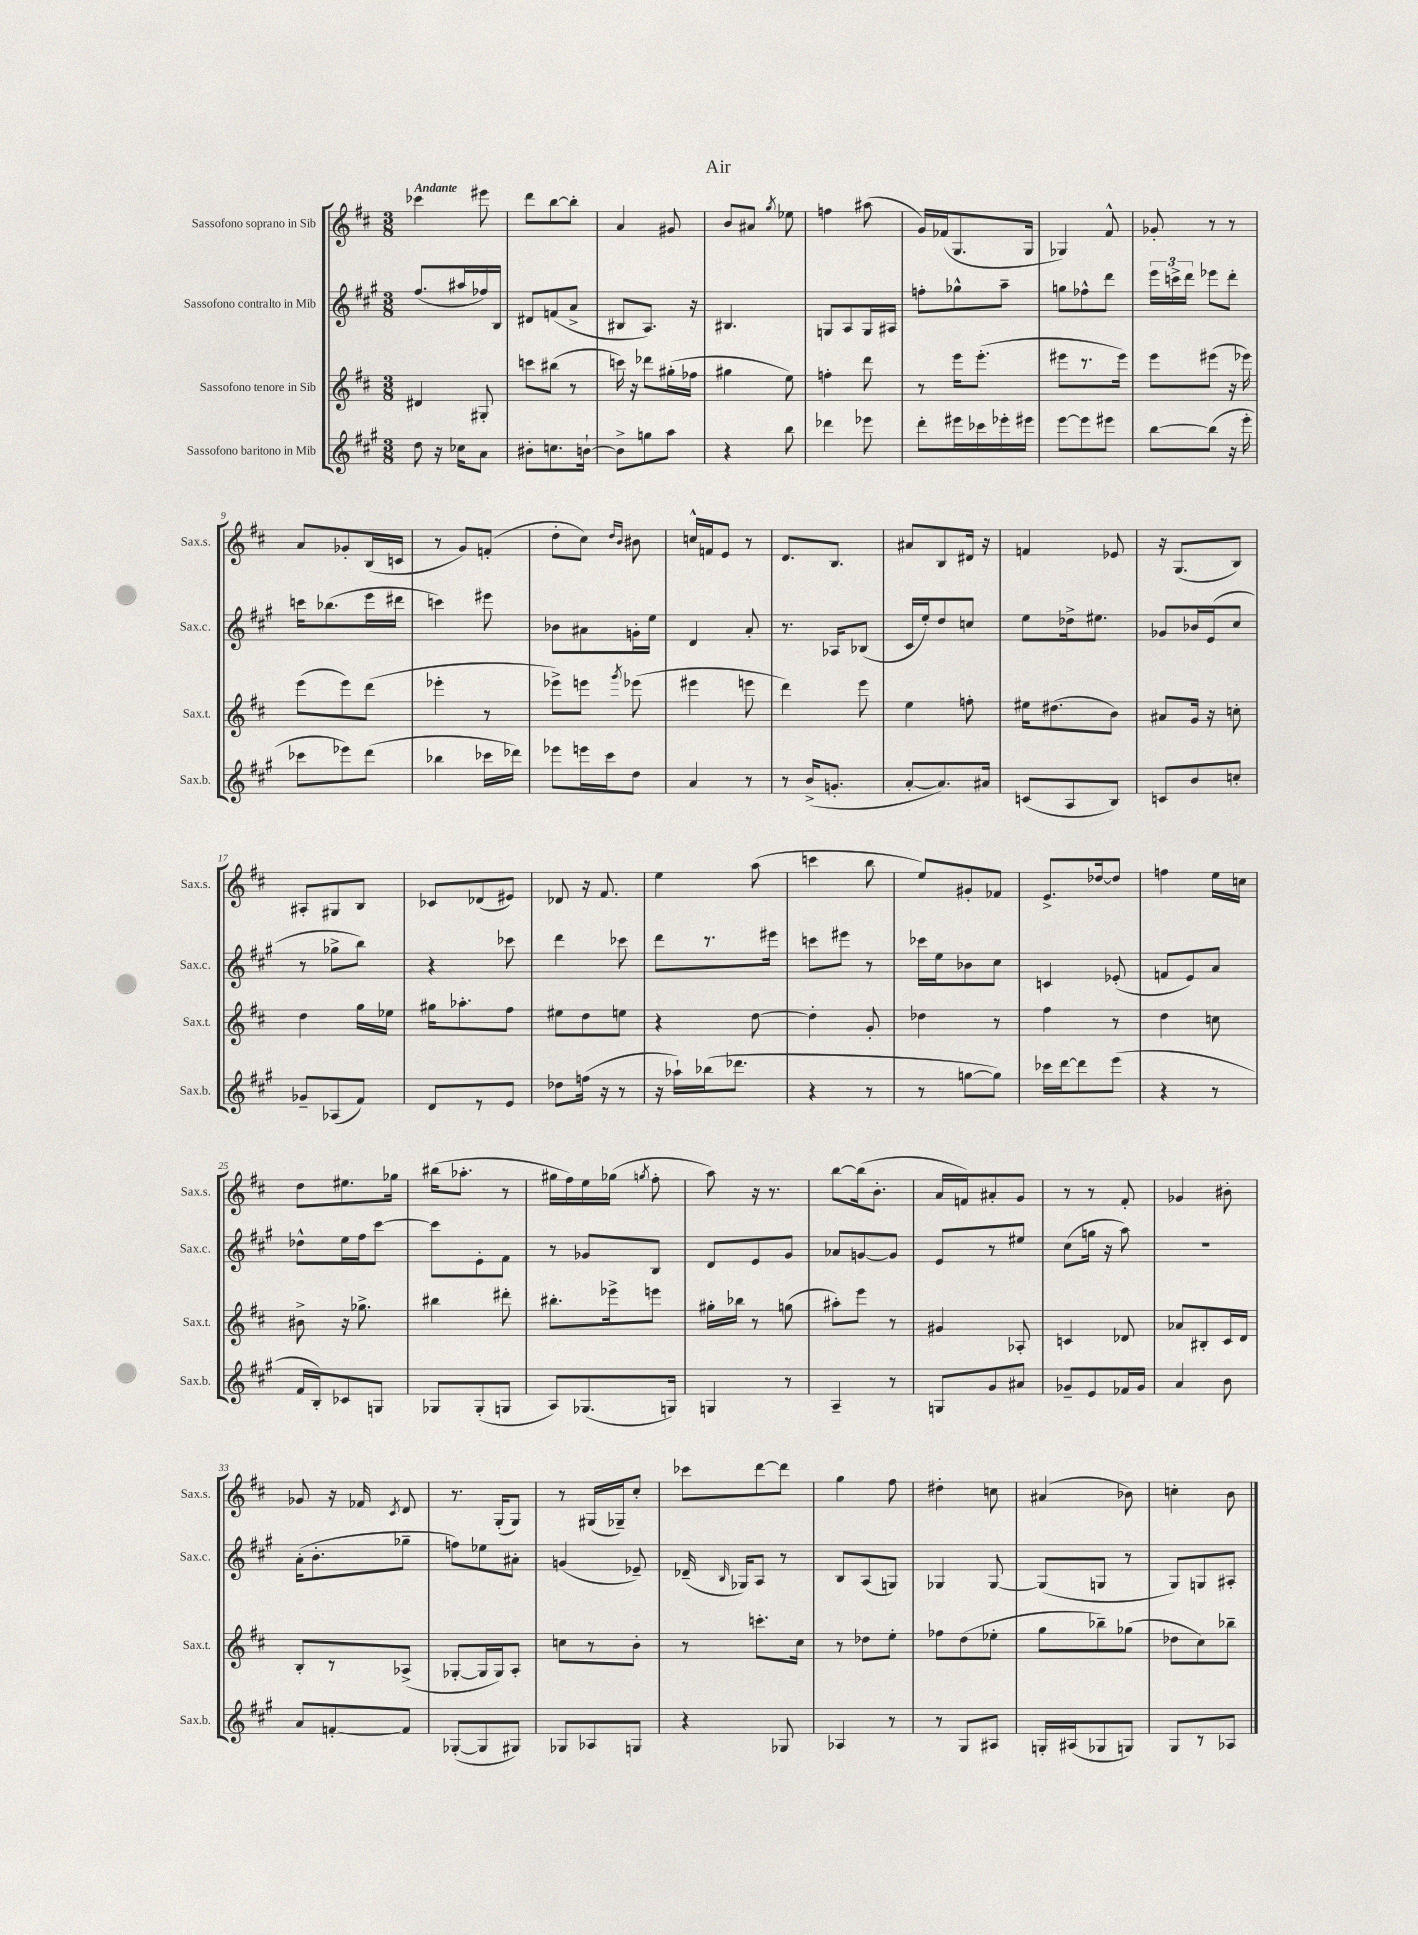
\header { title = "Air" }
<<
\new StaffGroup <<
\new Staff = "s0" \with { instrumentName = "Sassofono soprano in Sib" shortInstrumentName = "Sax.s." } {
    \clef treble \key d \major \numericTimeSignature \time 3/8 \tempo "Andante"
    \autoBeamOff ces'''4 eis'''8 |
    d'''8[ b''8~ b''8]-. |
    a'4 gis'8 |
    b'8[ ais'8] \acciaccatura { g''8 } ees''8 |
    f''4 ais''8( |
    g'16[) fes'16( g8. g16] |
    ges4) fis'8-^ |
    ges'8-. r8 r8 |
    a'8[ ges'8-. b16( c'16] |
    r8 g'8[) f'8]-.( |
    d''8[-. cis''8]) \grace { d''16[ b'16] } bis'8 |
    c''16[-^ f'16 e'8] r8 |
    d'8.[ b8.] |
    ais'8[ b8 dis'16] r16 |
    f'4 ees'8 |
    r16 g8.[( b8]) |
    ais8[-. gis8 b8] |
    ces'8[ des'8( eis'8]) |
    des'8 r16 fis'8. |
    e''4 a''8( |
    c'''4 b''8 |
    e''8[) gis'8-. fes'8] |
    e'8.[-> des''16~ des''8] |
    f''4 e''16[ c''16] |
    d''8[ eis''8. ges''16] |
    bis''16[( aes''8.]-. r8 |
    gis''16[ fis''16) e''16 ges''16]( \acciaccatura { g''8 } fis''8-. |
    a''8) r16 r8. |
    b''8[~ b''16( b'8.]-. |
    a'16[ f'16) ais'8-. g'8] |
    r8 r8 fis'8-. |
    ges'4 bis'8-. |
    ges'8 r16 fes'16 \acciaccatura { cis'8 } d'8 |
    r8. g16[-.( g8]) |
    r8 gis16[( ges16--) cis''8]-. |
    ces'''8[ d'''8~ d'''8] |
    g''4 fis''8 |
    dis''4-. c''8 |
    ais'4( bes'8) |
    c''4-. b'8 \bar "|." |
}
\new Staff = "s1" \with { instrumentName = "Sassofono contralto in Mib" shortInstrumentName = "Sax.c." } {
    \clef treble \key a \major \numericTimeSignature \time 3/8
    \autoBeamOff fis''8.[( ais''16 fes''16) b16] |
    dis'8[ f'8( a'8]-> |
    bis8[ a8.]) r16 |
    bis4. |
    g8[ a8 g16 ais16] |
    f''8[-. ges''8-^ a''8]-- |
    g''8[ fes''8-^ d'''8] |
    \tuplet 3/2 { e'''16[ c'''16-> d'''16] } ees'''8[ d'''8]-. |
    c'''16[ bes''8.( e'''16 dis'''16] |
    c'''4) eis'''8 |
    bes'8[ ais'8 g'16-. e''16] |
    d'4 a'8-. |
    r8. aes16[ bes8]( |
    cis'16[ e''16-.) d''8 c''8] |
    e''8[ des''16-> eis''8.] |
    ges'8[ bes'16 e'16( cis''8] |
    r8 ges''8[-> b''8]) |
    r4 ces'''8 |
    d'''4 ces'''8 |
    d'''8[ r8. eis'''16] |
    c'''8[ eis'''8] r8 |
    ces'''16[ e''16 bes'8 cis''8] |
    c'4 ees'8-.( |
    f'8[ e'8) a'8] |
    des''8[-^ e''16 fis''16 cis'''8]~ |
    cis'''8[ e'8-. fis'8] |
    r8 ges'8[ b8] |
    d'8[ e'8 gis'8] |
    aes'8[ g'8~ g'8] |
    e'8[ r8 eis''8] |
    cis''8[( g''16] r16 a''8) |
    R4. |
    a'16[-.( b'8.-. ges''8]-- |
    f''8[) ees''8 ais'8]-. |
    g'4( ees'8--) |
    des'16--( \grace { b16 } ges16[) a8] r8 |
    b8[ a8( g8]) |
    ges4 ges8~ |
    ges8[( g8] r8 |
    gis8[) g8 ais8]-. \bar "|." |
}
\new Staff = "s2" \with { instrumentName = "Sassofono tenore in Sib" shortInstrumentName = "Sax.t." } {
    \clef treble \key d \major \numericTimeSignature \time 3/8
    \autoBeamOff dis'4 gis8-. |
    c'''8[ bis''8]( r8 |
    c'''16) r16 des'''8[ gis''16-.( fes''16] |
    gis''4 e''8) |
    f''4-. d'''8 |
    r8 e'''16[ e'''8.]-.( |
    eis'''8[ r8. eis'''16]) |
    e'''8[ eis'''8]( r16 ees'''16) |
    e'''8[( e'''8) d'''8]( |
    ees'''4-. r8 |
    ees'''8[->) e'''8] \acciaccatura { g'''8 } ees'''8( |
    eis'''4 e'''8 |
    d'''4) e'''8 |
    e''4 f''8-. |
    eis''16[ dis''8.( b'8]) |
    ais'8[ g'16] r16 c''8-. |
    d''4 g''16[ ees''16] |
    gis''16[ aes''8.-. fis''8] |
    eis''8[ d''8 e''8] |
    r4 d''8~ |
    d''4-. g'8-. |
    des''4 r8 |
    fis''4 r8 |
    d''4 c''8 |
    bis'8-> r16 ges''8.-> |
    bis''4 dis'''8-. |
    bis''8.[-. ees'''16-> e'''8] |
    gis''16[-. bes''16] r8 g''8( |
    ais''8[-.) e'''8] r8 |
    gis'4 aes8-. |
    c'4 des'8 |
    aes'8[ bis8-. cis'16 d'16] |
    b8[-. r8 aes8]->( |
    ges8[~-. ges16 ges16) a8]-. |
    c''8[ r8 b'8]-. |
    r8 c'''8.[-. cis''16] |
    r8 des''8[ e''8]-. |
    fes''8[ d''8( ees''8]-. |
    g''8[ bes''8--) ges''8]( |
    des''8[ cis''8) bes''8]-- \bar "|." |
}
\new Staff = "s3" \with { instrumentName = "Sassofono baritono in Mib" shortInstrumentName = "Sax.b." } {
    \clef treble \key a \major \numericTimeSignature \time 3/8
    \autoBeamOff d''8 r16 ces''16[ a'8] |
    bis'8[-. c''8. b'16]~-! |
    b'8[-> g''8 a''8] |
    r4 b''8 |
    des'''4 ees'''8 |
    d'''8[-. eis'''16 ces'''16 ees'''16-. eis'''16] |
    e'''8[~ e'''8 eis'''8] |
    b''8[~ b''8]( r16 e'''16-. |
    ces'''8[ ees'''8) d'''8]( |
    bes''4 ces'''16[ des'''16]) |
    ees'''8[ e'''16 cis'''16 d''8] |
    a'4 r8 |
    r8 b'16[->( g'8.]-. |
    a'8[~-. a'8.) ais'16] |
    c'8[( a8 b8]) |
    c'8[ b'8 c''8]-. |
    ges'8[-- aes8( fis'8]) |
    d'8[ r8 e'8] |
    des''8[ f''16]( r16 r8 |
    r16 aes''16[-!) bes''16( des'''8.] |
    r4 r8 |
    r8 g''8[~ g''8]) |
    ces'''16[ d'''16~ d'''8 e'''8]( |
    r4 r8 |
    fis'16[ b16-.) ces'8 g8] |
    ges8[ ges8-.( g8] |
    a8[) ges8.( g16]) |
    g4 r8 |
    a4-- r8 |
    g8[ gis'8 ais'8] |
    ges'8[-- e'8 fes'16 ges'16] |
    a'4 b'8 |
    a'8[ f'8~-. f'8] |
    ges8[~-.( ges8 gis8]) |
    ges8[ aes8 g8] |
    r4 ges8 |
    aes4 r8 |
    r8 gis8[ ais8] |
    g16[-. ais16( ges8 g8]) |
    gis8[ r8 aes8] \bar "|." |
}
>>
>>
